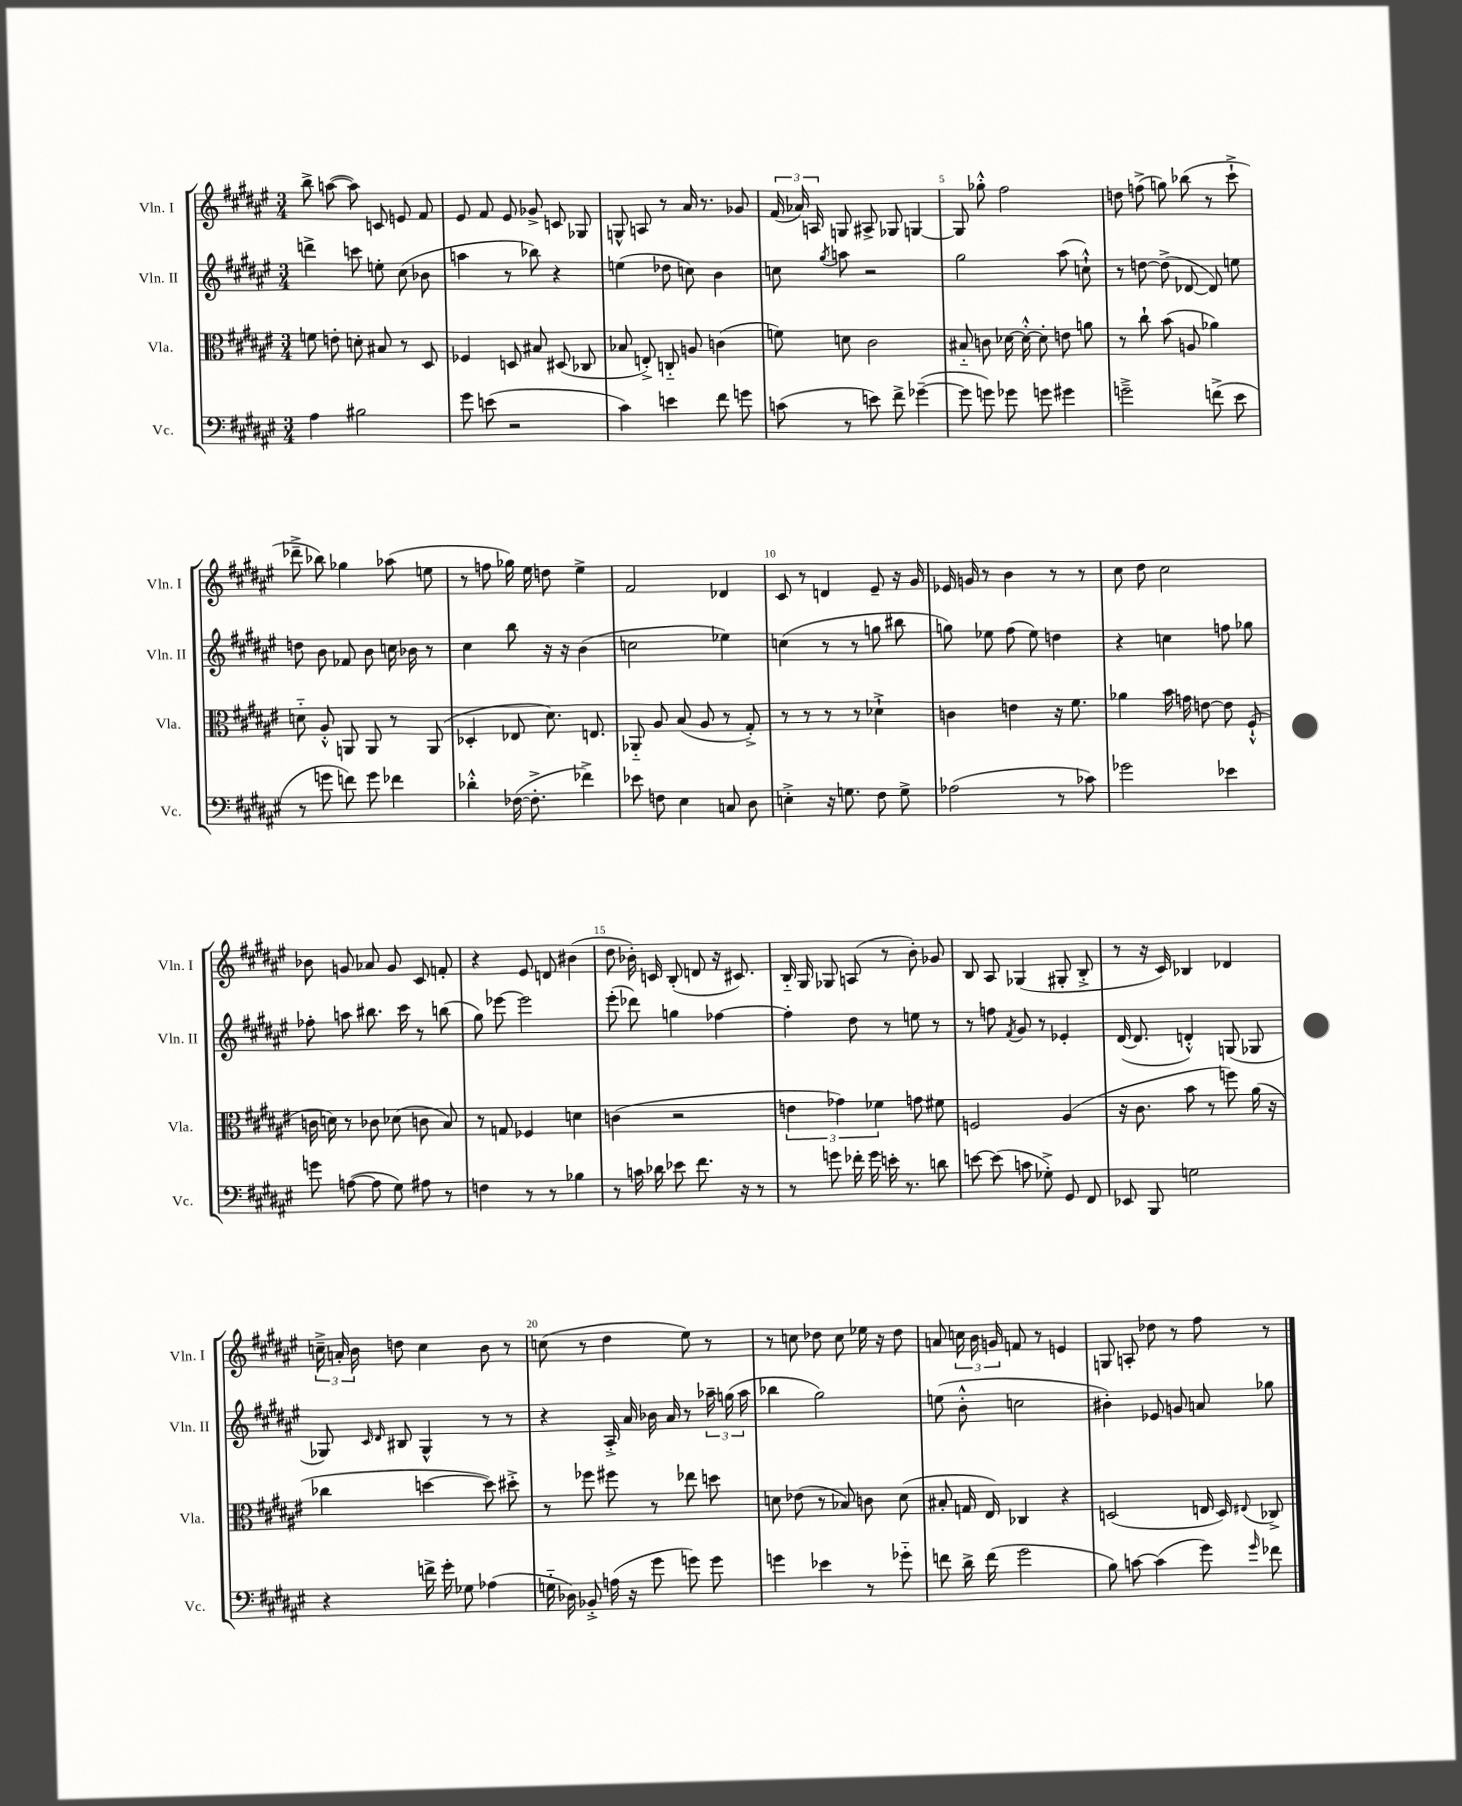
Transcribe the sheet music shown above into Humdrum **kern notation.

**kern	**kern	**kern	**kern
*staff4	*staff3	*staff2	*staff1
*clefF4	*clefC3	*clefG2	*clefG2
*k[f#c#g#d#a#e#]	*k[f#c#g#d#a#e#]	*k[f#c#g#d#a#e#]	*k[f#c#g#d#a#e#]
*M3/4	*M3/4	*M3/4	*M3/4
4A#	8f	4ddd^	8bb^
.	8e'	.	([8aa
2B#	8d'	8ccc	8aa])
.	8B#	8ee'	8c
.	8r	(8cc#	8e
.	8D#	8b-	8f#
=	=	=	=
8g#	4F-	4aa	8e#
(8e	.	.	8f#
2r	8D	8r	8e#
.	8B#	8bb-)	8g-^
.	(8D#	4r	8c
.	8C-	.	8G-
=	=	=	=
4c#)	8B-	(4ee	8G^^
.	8E'^)	.	8A
4e	8C'~	8dd-	8r
.	8A	8cc)	16a#
.	.	.	8.r
8f#	(4c	4b	.
8g	.	.	8g-
=	=	=	=
(8c	8f)	8cc	(24f#
.	.	.	24a-)
.	.	.	24A
.	.	8qgg#	.
8r	8d	8aa	8G
8e)	2c#	2r	8A#^
8f#^	.	.	8G-
([4g-~	.	.	[4G
=	=	=	=
8g-]	8B#'~	2gg#	8G]
8g)	8c	.	8gg-'^^
8g-	[16d-	.	2ff#
.	16d-'^^_	.	.
8g	8d-']	.	.
4g#	8e	(8aa#	.
.	8a	8cc`^^)	.
=	=	=	=
2g~^	8r	8r	8dd
.	8cc#`	[8dd	(8ff^
.	(8b	(8dd^]	8gg)
.	8A	[8d-	(8bb-
(8f^	4a-)	8d-])	8r
8e#	.	8ee	8ccc#`^
=	=	=	=
8r	8d'~	8dd	8ddd-~^
8g	8A#'^^	8b	8bb-)
8f)	8AA	8f-	4gg-
8g	8AA	8b	.
4f-	8r	16cc	(8aa-
.	.	16b-	.
.	(8AA	8r	8ee
=	=	=	=
4d-'^^	4D-'	4cc#	8r
.	.	.	8ff
([16F-	8E-	8bb	16gg-)
8.F-'^]	.	.	16ee#
.	8.d#)	16r	8dd
.	.	16r	.
4f-^)	.	(4b	4ee#^
.	8.E	.	.
=	=	=	=
8e-	8AA-'~	2cc	2f#
8F	8A#	.	.
4E#	(8B	.	.
.	8A#	.	.
8C	8r	4ee-)	4d-
8D#	8G#'^)	.	.
=	=	=	=
4E'^	8r	(4cc	8c#
.	8r	.	8r
16r	8r	8r	4d
8.G	.	.	.
.	8r	8r	.
8F#	4d-`^	8gg	8e#~
8G^	.	8bb#	16r
.	.	.	16g#
=	=	=	=
(2A-	4c	8gg)	16e-
.	.	.	16g
.	.	8ee-	8r
.	4e	(8ff#	4b
.	.	8ee-)	.
8r	16r	4dd	8r
.	8.f#	.	.
8c-)	.	.	8r
=	=	=	=
2g-	4a-	4r	8cc#
.	.	.	8dd#
.	16b	4cc	2cc#
.	16g	.	.
.	[8e	.	.
4e-	8e]	8ff	.
.	(8F#`^^	8gg-	.
=	=	=	=
8g	16c	8ff-'	8b-
.	16d)	.	.
([8A	8r	8aa	8g
8A]	8c-	8.bb#	8a-
8G#)	(8d-	.	8g
.	.	16ccc#	.
8A#	8c	8r	8c#
8r	8B)	(8bb	8f'
=	=	=	=
4F	8r	8gg#)	4r
.	8G	[8eee-	.
8r	4F-	2eee-]	8e#
8r	.	.	8d
4B-	4d	.	(4b#
=	=	=	=
8r	(4c	(8eee#'	8dd#
16c	.	8ddd-)	16b-')
16d-	.	.	16c
8e-	2r	4gg	(8B'
8.f#	.	.	8d
.	.	[4ff-	16r
16r	.	.	8.c#)
8r	.	.	.
=	=	=	=
8r	6e	4ff-']	16B'~
.	.	.	16G#
8g	.	.	8G-
.	6g-)	.	.
16f-'	.	8dd#	(8A
16g	.	.	.
.	6f-	.	.
16e'	.	8r	8r
8.r	.	.	.
.	8g	8ee	8b')
8d	8f#	8r	8g-
=	=	=	=
[8e	2F	8r	8B
(8e]	.	8ff	8A#
.	.	8qf#	.
8c	.	8g#	(4G-
8G-'^)	.	8r	.
8GG#	(4A#	4e-'	8G#'
8FF#	.	.	8B'^
=	=	=	=
8EE-	16r	([16d#	8r
.	8.c#	8.d#]	.
8BBB	.	.	16r
.	.	.	16c#)
2G	8b	4d'^^)	4B-
.	8r	.	.
.	8ff)	(8G	4d-
.	(16a#	8G-	.
.	16r	.	.
=	=	=	=
4r	4cc-	8G-)	24cc~^
.	.	.	24a'
.	.	.	24b
.	.	16qqc#	.
.	.	16qqd#	.
.	.	8B#	8dd
16f^	[4dd	4G-^^	4cc
16g#'	.	.	.
8G-	.	.	.
(4A-	8dd])	8r	8b
.	8dd#'^	8r	8r
=	=	=	=
16G'~	8r	4r	(8cc
16D-)	.	.	.
8BB-'^	8ff-	.	8r
(16A	8ff#	16A#'^	4dd#
16r	.	16a#	.
8g#	8r	16b-	.
.	.	16a#	.
8g)	8ee-	8r	8ee#)
8g	8dd	24aa-~	8r
.	.	(24gg	.
.	.	24aa-	.
=	=	=	=
4g	8d	4bb-	8r
.	(8e-	.	8cc
4e-	8r	2gg#)	8dd-
.	8B-)	.	8cc
8r	8c	.	16ee-
.	.	.	16r
8g-'~	(8d	.	8dd-
=	=	=	=
8f	8B#'	(8ee	8a
16d#^	16G	8b'^^	24cc
.	.	.	24b
(16f	16E#)	.	.
.	.	.	24g
2g#	4C-	2cc	8f
.	.	.	8r
.	4r	.	4e
=	=	=	=
8B)	(2D	4b#')	8G
[8c	.	.	8A'
(4c]	.	8e-	8dd-
.	.	8g	8r
8g#)	16E	8a	8ff#
.	16D)	.	.
16qqg#	8qqE#	.	.
8f-	8C-^	8gg-	8r
==	==	==	==
*-	*-	*-	*-
